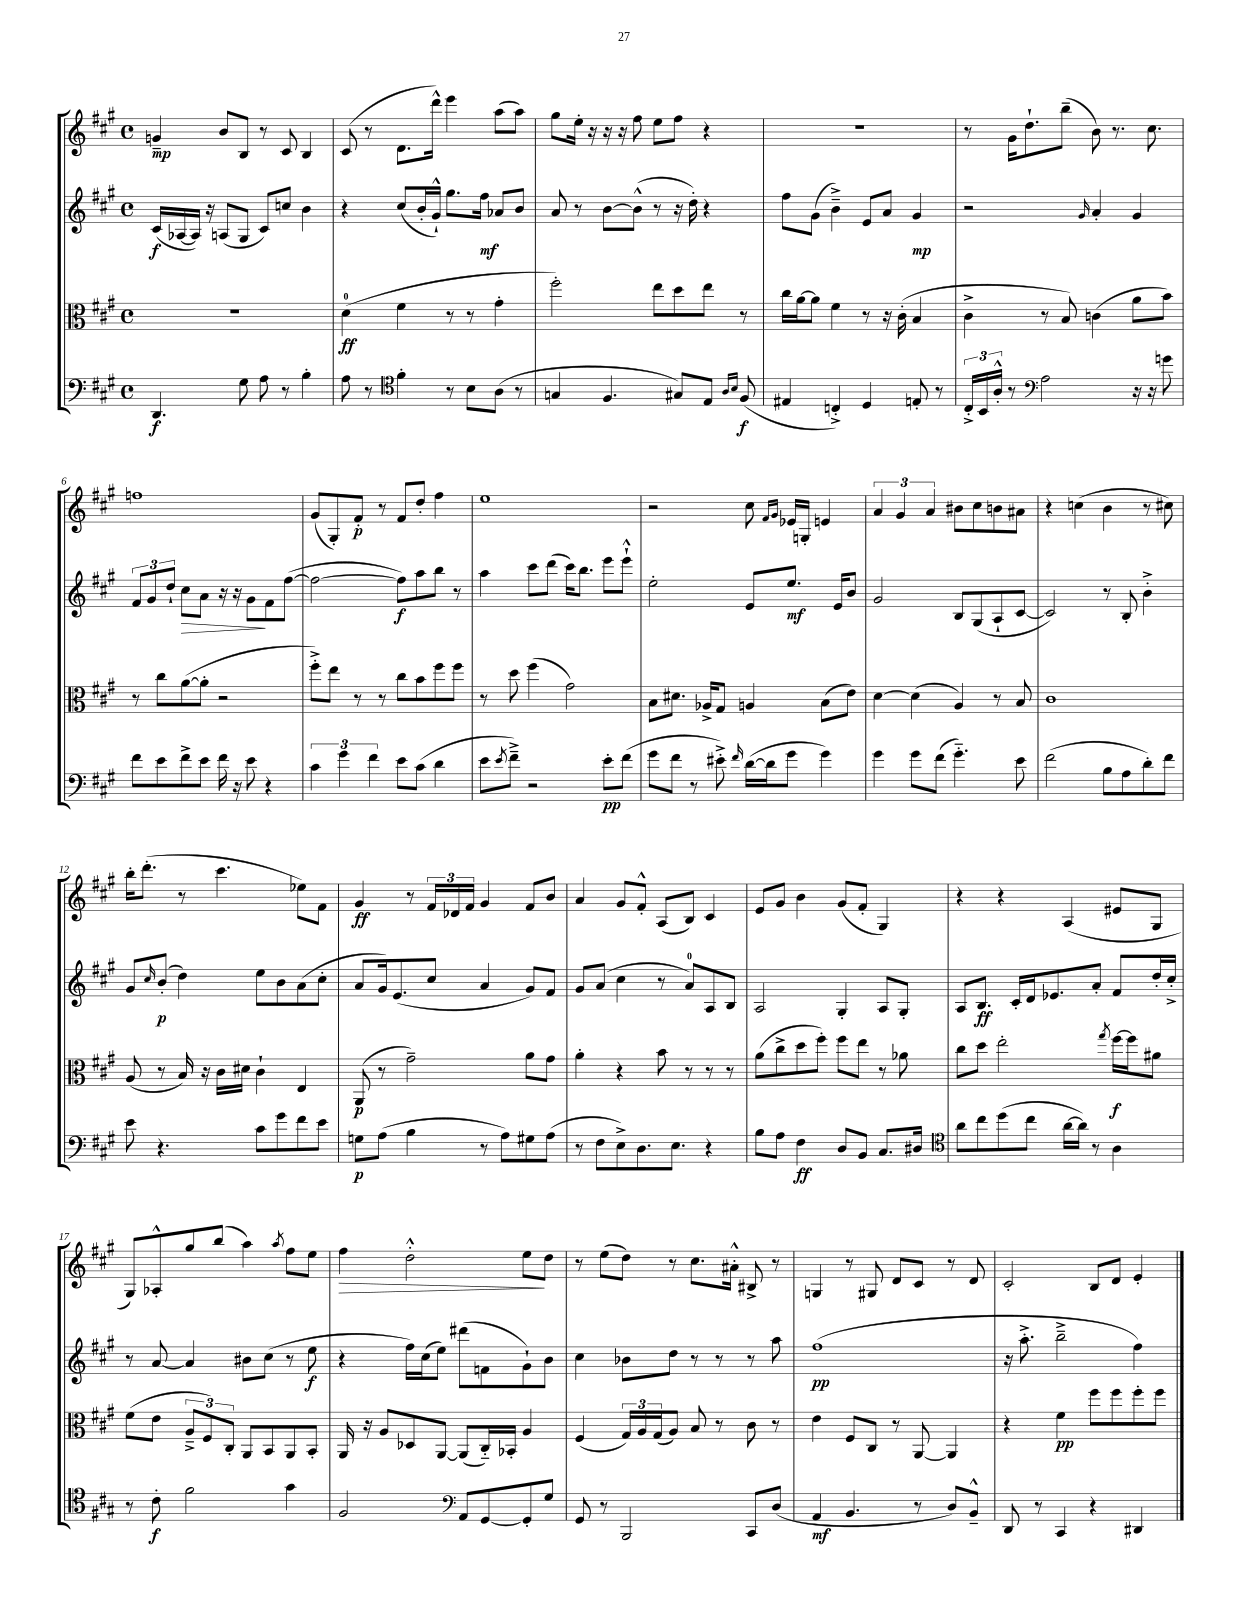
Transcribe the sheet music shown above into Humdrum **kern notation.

**kern	**kern	**kern	**kern
*staff4	*staff3	*staff2	*staff1
*clefF4	*clefC3	*clefG2	*clefG2
*k[f#c#g#]	*k[f#c#g#]	*k[f#c#g#]	*k[f#c#g#]
*M4/4	*M4/4	*M4/4	*M4/4
*met(c)	*met(c)	*met(c)	*met(c)
4.DD	1r	(16c#	4g~
.	.	[16A-	.
.	.	16A-])	.
.	.	16r	.
.	.	(8A	8b
8G#	.	8G#	8B
8A	.	8c#)	8r
8r	.	8cc	8c#
4B'	.	4b	4B
=	=	=	=
8A	(4d	4r	(8c#
8r	.	.	8r
*clefC4	*	*	*
4f#'	4f#	(8cc#	8.d
.	.	16b'	.
.	.	16g#`^^)	16ddd^^)
8r	8r	8.gg#	4eee
8B	8r	.	.
.	.	16ff#	.
(8A	4g#'	8a-	(8aa
8r	.	8b	8aa)
=	=	=	=
4G	2ff#')	8a	8gg#
.	.	8r	16ee'
.	.	.	16r
4.F#	.	[8b	16r
.	.	.	16r
.	.	(8b^^]	8ff#
.	8ee	8r	8ee
8G#)	8dd	16r	8ff#
.	.	16dd')	.
8E	8ee	4r	4r
16qqA	.	.	.
16qqB	.	.	.
(8F#	8r	.	.
=	=	=	=
4E#	16cc#	8ff#	1r
.	[16a	.	.
.	8a]	(8g#	.
4C'^)	4f#	4b~^)	.
4D	8r	8e	.
.	16r	8a	.
.	(16c#'	.	.
8E'	4B	4g#	.
8r	.	.	.
=	=	=	=
24C#'^	4c#^	2r	8r
24BB	.	.	.
24A'^^	.	.	.
8r	.	.	16g#
.	.	.	8.dd`
*clefF4	*	*	*
2A	8r	.	.
.	8B)	.	(8bb~
.	.	16qqg#	.
.	(4c	4a'	8b)
.	.	.	8.r
16r	8a	4g#	.
16r	.	.	8.cc#
8g	8b)	.	.
=	=	=	=
8f#	8r	12f#	1ff
.	.	12g#	.
8e	8cc#	.	.
.	.	12dd`	.
8f#^	([8a	8cc#	.
8e	8a']	8a	.
16f#	2r	16r	.
16r	.	16r	.
8e	.	8g#	.
4r	.	8f#	.
.	.	([8ff#	.
=	=	=	=
6c#	8ff#'^)	2ff#_	(8g#
.	8ee	.	8G#')
6g#	.	.	.
.	8r	.	8f#'
6f#	.	.	.
.	8r	.	8r
8e	8cc#	8ff#])	8f#
(8c#	8b	8aa	8dd'
4d	8ff#	8bb	4ff#
.	8ff#	8r	.
=	=	=	=
8e	8r	4aa	1ee
8qe	.	.	.
8f#~^)	8dd	.	.
2r	(4ff#	8ccc#	.
.	.	(8ddd	.
.	2g#)	16ccc#)	.
.	.	8.bb	.
8e'	.	8eee	.
(8f#	.	8eee`^^	.
=	=	=	=
8g#	8B	2ee'	2r
8f#	8.d#	.	.
8r	.	.	.
.	16A-^	.	.
8e#'^)	8G#	.	.
16qqf#	.	.	.
([16d	4A	8e	8cc#
16d]	.	.	.
.	.	.	16qqf#
.	.	.	16qqg#
8g#	.	8.ee	16e-
.	.	.	16G'
4g#)	(8B	.	4e
.	.	16e	.
.	8e)	8b	.
=	=	=	=
4g#	[4d	2g#	6a
.	.	.	6g#
8g#	(4d]	.	.
.	.	.	6a
(8f#	.	.	.
4.g#'~)	4A)	8B	8b#
.	.	(8G#	8cc#
.	8r	8A`	8b
8e	8B	[8c#	8a#
=	=	=	=
(2f#	1c#	2c#])	4r
.	.	.	(4cc
8B	.	8r	4b
8A	.	8B'	.
8d')	.	4b'^	8r
8f#	.	.	8cc#)
=	=	=	=
8e	(8A	8g#	16bb'
.	.	.	(8.ddd'
.	.	16qqcc#	.
4.r	8r	(8b'	.
.	16B)	4dd)	8r
.	16r	.	.
.	16c#	.	4.ccc#
.	16d#	.	.
8c#	4c#`	8ee	.
8g#	.	8b	.
8f#	4E	(8a	8ee-)
8e	.	8cc#'	8f#
=	=	=	=
8G	(8AA	8a	4g#
(8A	8r	16g#)	.
.	.	(8.e	.
4B	2g#~)	.	8r
.	.	8cc#	24f#
.	.	.	24d-
.	.	.	24f#
8r	.	4a	4g#
8A)	.	.	.
8G#	8a	8g#)	8f#
(8A	8g#	8f#	8b
=	=	=	=
8r	4a'	8g#	4a
8F#	.	(8a	.
8E^)	4r	4cc#	8g#
8.D	.	.	8f#'^^
.	8b	8r	(8A
8.E	.	.	.
.	8r	8a)	8B)
4r	8r	8A	4c#
.	8r	8B	.
=	=	=	=
8B	(8a	2A	8e
8A	8cc#^	.	8g#
4F#	8dd	.	4b
.	8ff#')	.	.
8D	8ff#	4G#'	(8g#
8BB	8ee	.	8f#'
8.C#	8r	8A	4G#)
.	8a-	8G#'	.
16D#	.	.	.
=	=	=	=
*clefC4	*	*	*
8a	8cc#	8A	4r
8cc#	8dd	8.B	.
(8dd	2ee'	.	4r
.	.	16c#'	.
8cc#	.	16d	.
.	.	8.e-	.
[16a	.	.	(4A
16a])	.	.	.
8r	.	8a'	.
.	8qgg#	.	.
4A	[16ff#	8f#	8e#
.	16ff#]	.	.
.	8a#	16dd'	8G#
.	.	16cc#'^	.
=	=	=	=
8r	(8f#	8r	8G#)
8c#'	8e	[8a	8A-'^^
2f#	12A~^	4a]	8gg#
.	12F#)	.	.
.	.	.	(8bb
.	12C#'	.	.
.	8AA	8b#	4aa)
.	8BB	(8cc#	.
.	.	.	8qaa
4g#	8AA	8r	8ff#
.	8BB'	8ee	8ee
=	=	=	=
2F#	16AA	4r	4ff#
.	16r	.	.
.	8A	.	.
.	8D-	16ff#)	2dd'^^
.	.	(16cc#	.
.	[8AA	8ee)	.
*clefF4	*	*	*
8AA	(8AA]	(8ddd#	.
[8GG#	16C#'~)	8f	.
.	16BB-'	.	.
8GG#']	4A	8g#`)	8ee
8G#	.	8b	8dd
=	=	=	=
8GG#	(4F#	4cc#	8r
8r	.	.	(8ee
2BBB	24G#)	8b-	8dd)
.	24A	.	.
.	(24G#	.	.
.	8A)	8dd	8r
.	8B	8r	8.cc#
.	8r	8r	.
.	.	.	16a#'^^
8CC#	8c#	8r	8B#^
(8D	8r	8aa	8r
=	=	=	=
4AA	4e	(1ff#	4G
4.BB	8F#	.	8r
.	8C#	.	8G#
.	8r	.	8d
8r	[8AA	.	8c#
8D)	4AA]	.	8r
8BB~^^	.	.	8d
=	=	=	=
8DD	4r	16r	2c#'
.	.	8.aa'^	.
8r	.	.	.
4CC#	4f#	2bb~^	.
4r	8ff#	.	8B
.	8ff#	.	8d
4DD#	8ff#'	4ff#)	4e'
.	8ff#	.	.
==	==	==	==
*-	*-	*-	*-
